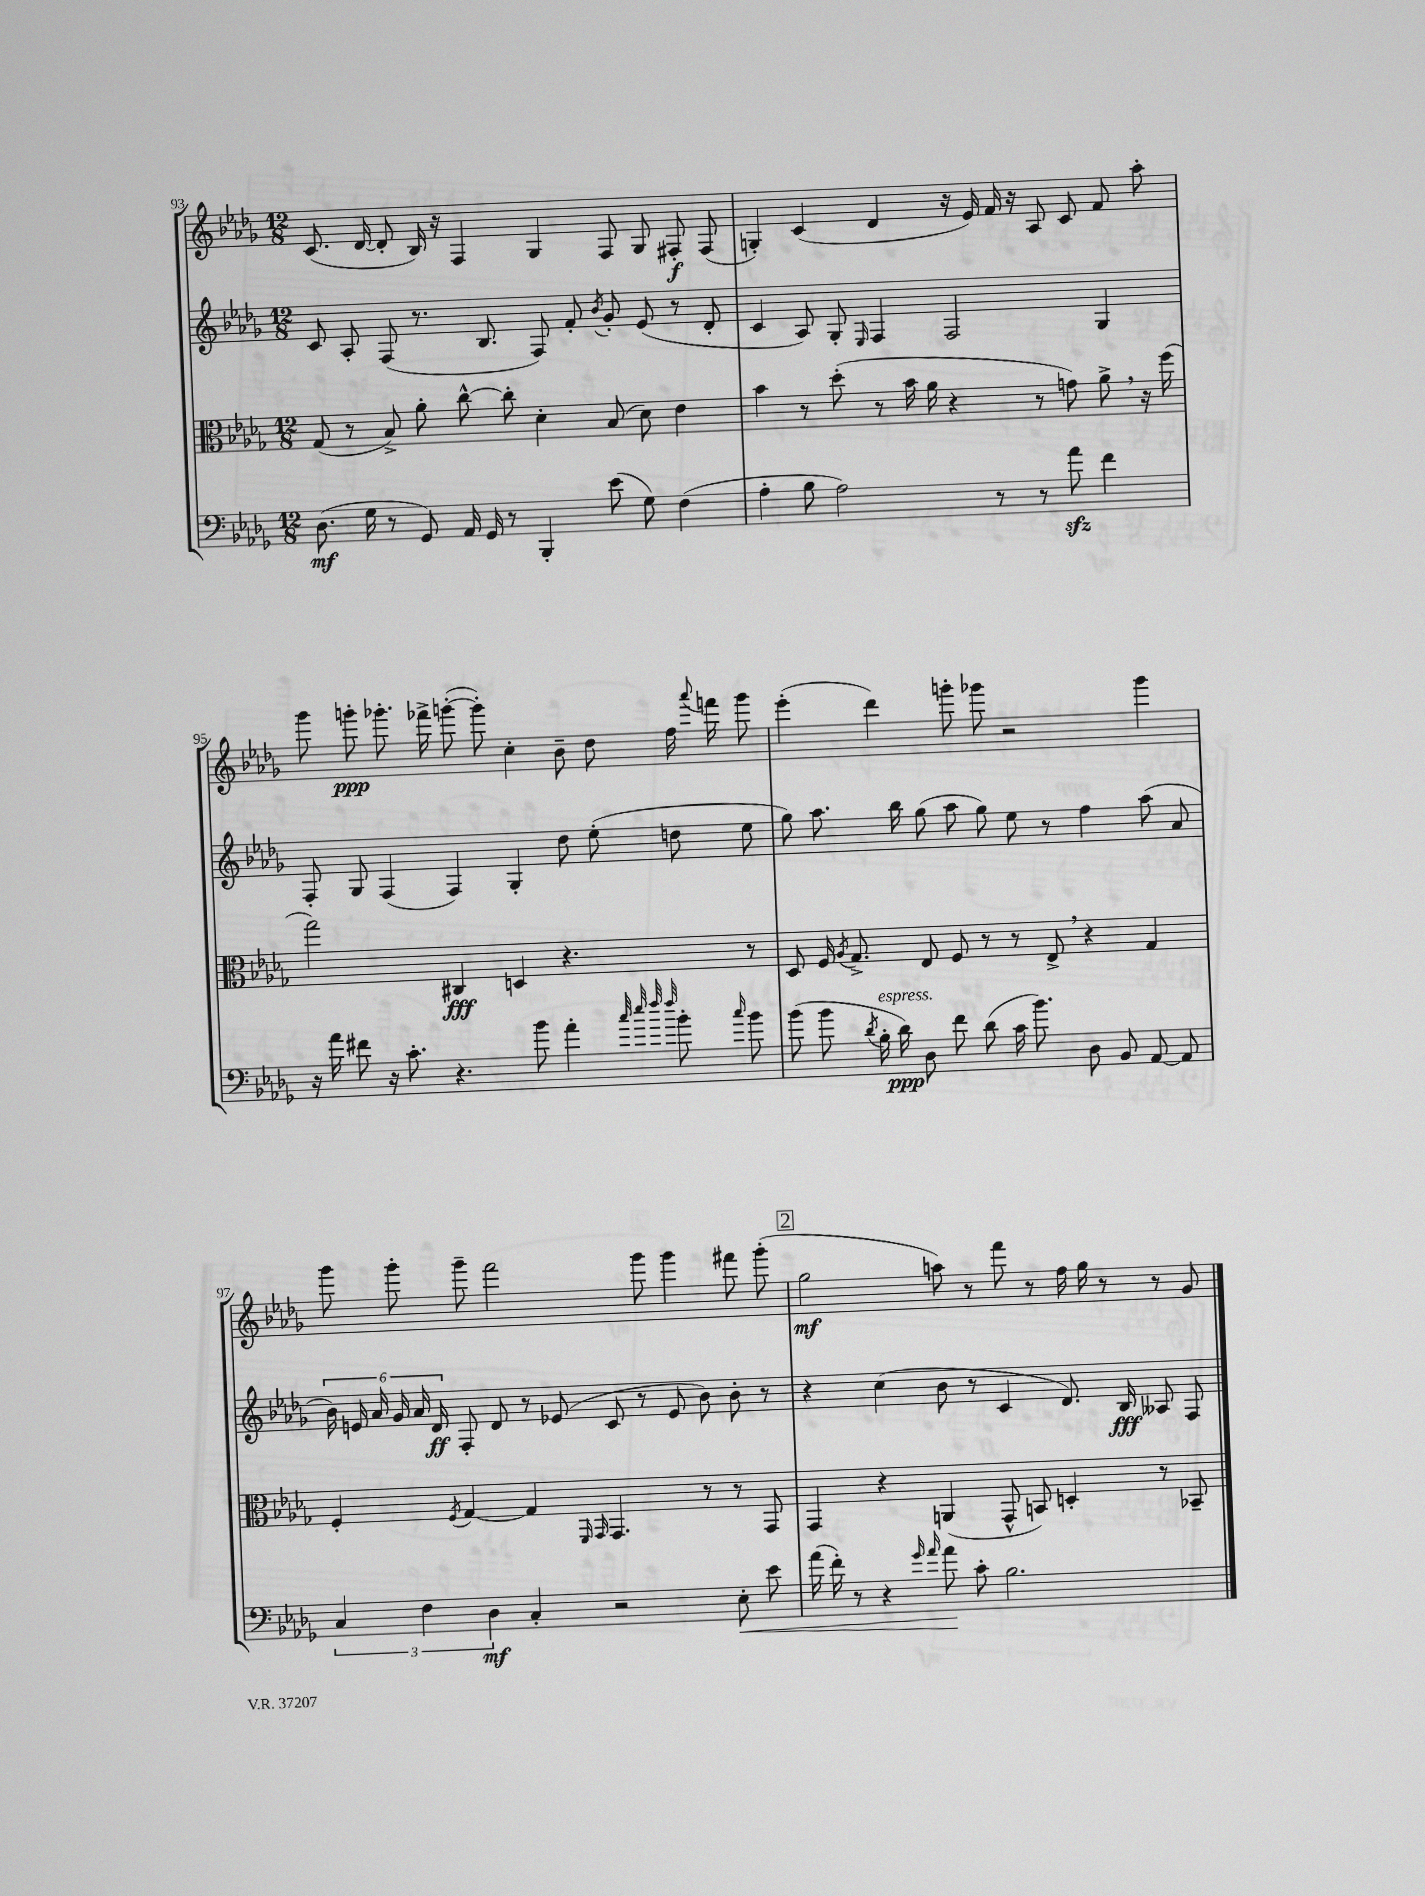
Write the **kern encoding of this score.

**kern	**kern	**kern	**kern
*staff4	*staff3	*staff2	*staff1
*clefF4	*clefC3	*clefG2	*clefG2
*k[b-e-a-d-g-]	*k[b-e-a-d-g-]	*k[b-e-a-d-g-]	*k[b-e-a-d-g-]
*M12/8	*M12/8	*M12/8	*M12/8
(8.D-\	(8G-/	8c/	(8.c/
.	8r	8A-'/	.
16G-\	.	.	[16d-/
8r	8B-^/)	(8F/	8d-'/]
8GG-/)	8a-'\	8.r	16B-/)
.	.	.	16r
16AA-/	[8cc^^\	.	4F/
16GG-/	.	8.B-/	.
8r	8cc'\]	.	.
4BBB-'/	4d-'\	8F/)	4G-/
.	.	8f'/	.
.	.	8qb-/	.
(8e-\	(8B-/	8g-'/	8F/
8G-\)	8d-\)	(8e-/	8G-/
(4F\	4e-\	8r	8F#'/
.	.	8d-'/	(8F#/
=	=	=	=
4A-'\	4b-\	4c/	4G'/)
8B-\	8r	8A-/)	(4c/
2A-\)	(8dd-'\	8G-'/	.
.	.	16qqE-/	.
.	8r	4F/	4d-/
.	16b-\	.	.
.	16a-\	.	.
.	4r	2F/	16r
.	.	.	16e-/)
8r	.	.	16f/
.	.	.	16r
8r	8r	.	8A-/
8a-\	8g\)	.	8c/
4f\	8a-^\	4G-/	8f/
.	16r	.	8aa-'\
.	(16ff\	.	.
=	=	=	=
16r	2gg-\)	8F'/	8ggg-\
16a-\	.	.	.
8f#\	.	8G-/	8ggg'\
16r	.	(4F/	8.ggg-'\
8.c'\	.	.	.
.	.	.	16fff-^\
4.r	4C#/	4F/)	([8ggg'\
.	.	.	8ggg'\])
.	4D/	4G-'/	4cc'\
8b-\	.	.	.
4a-'\	4.r	8dd-\	8b-~\
.	.	(8ee-'\	8dd-\
32qqcc/	.	.	.
32qqee-/	.	.	.
32qqff/	.	.	.
32qqff/	.	.	.
8b-'\	.	8dd\	16ff\
.	.	.	8qqaaa-/
.	.	.	16fff\
16qqcc/	.	.	.
8b-\	8r	8ee-\	8ggg\
=	=	=	=
(8b-\	8D-/	8gg-\)	(4eee-'\
8b-\	16F/	8.aa-\	.
.	8qA-/	.	.
.	8.G-^/	.	.
8qd-/	.	.	.
16B-'\	.	.	4ddd-\)
16d-\)	.	16bb-\	.
8D-\	8E-/	(8gg-\	.
8f\	8F/	8aa-\	8ggg'\
(8d-\	8r	8gg-\)	8ggg-\
16c\	8r	8ee-\	2r
8.b-\)	.	.	.
.	8E-^/	8r	.
8D-\	4r	4ff\	.
8BB-/	.	.	.
[8AA-/	4G-/	(8aa-\	4ggg-\
8AA-/]	.	8a-/	.
=	=	=	=
6C/	4F'/	24b-\)	8ggg-\
.	.	24e/	.
.	.	24a-/	.
.	.	24g-/	8ggg-'\
6F\	.	24a-/	.
.	.	24d-/	.
.	8qF/	.	.
.	[4G-/	8F'/	8ggg-~\
6D-\	.	.	.
.	.	8d-/	2fff\
4C'/	4G-/]	8r	.
.	.	(8e-/	.
.	16qqFF/	.	.
.	16qqGG-/	.	.
2r	4.GG-/	8c/	.
.	.	8r	8ggg-\
.	.	8e-/	4ggg-\
.	8r	8b-\)	.
8E-'\	8r	8b-'\	8fff#\
8e-\	8GG-/	8r	(8ggg-'\
=	=	=	=
(16a-\	4GG-/	4r	2gg-\
16f'\)	.	.	.
8r	.	.	.
4r	4r	(4cc\	.
16qqg-/	.	.	.
16qqa-/	.	.	.
8a-\	(4AA/	8b-\	8aa\)
8c'\	.	8r	8r
2.B-\	8GG-^^/	4c/	8fff\
.	8BB/)	.	8r
.	4D'/	8.d-/)	16ff\
.	.	.	16gg-\
.	.	.	8r
.	.	16B-/	.
.	8r	8A--/	8r
.	8BB-~/	8F/	8g-/
==	==	==	==
*-	*-	*-	*-
